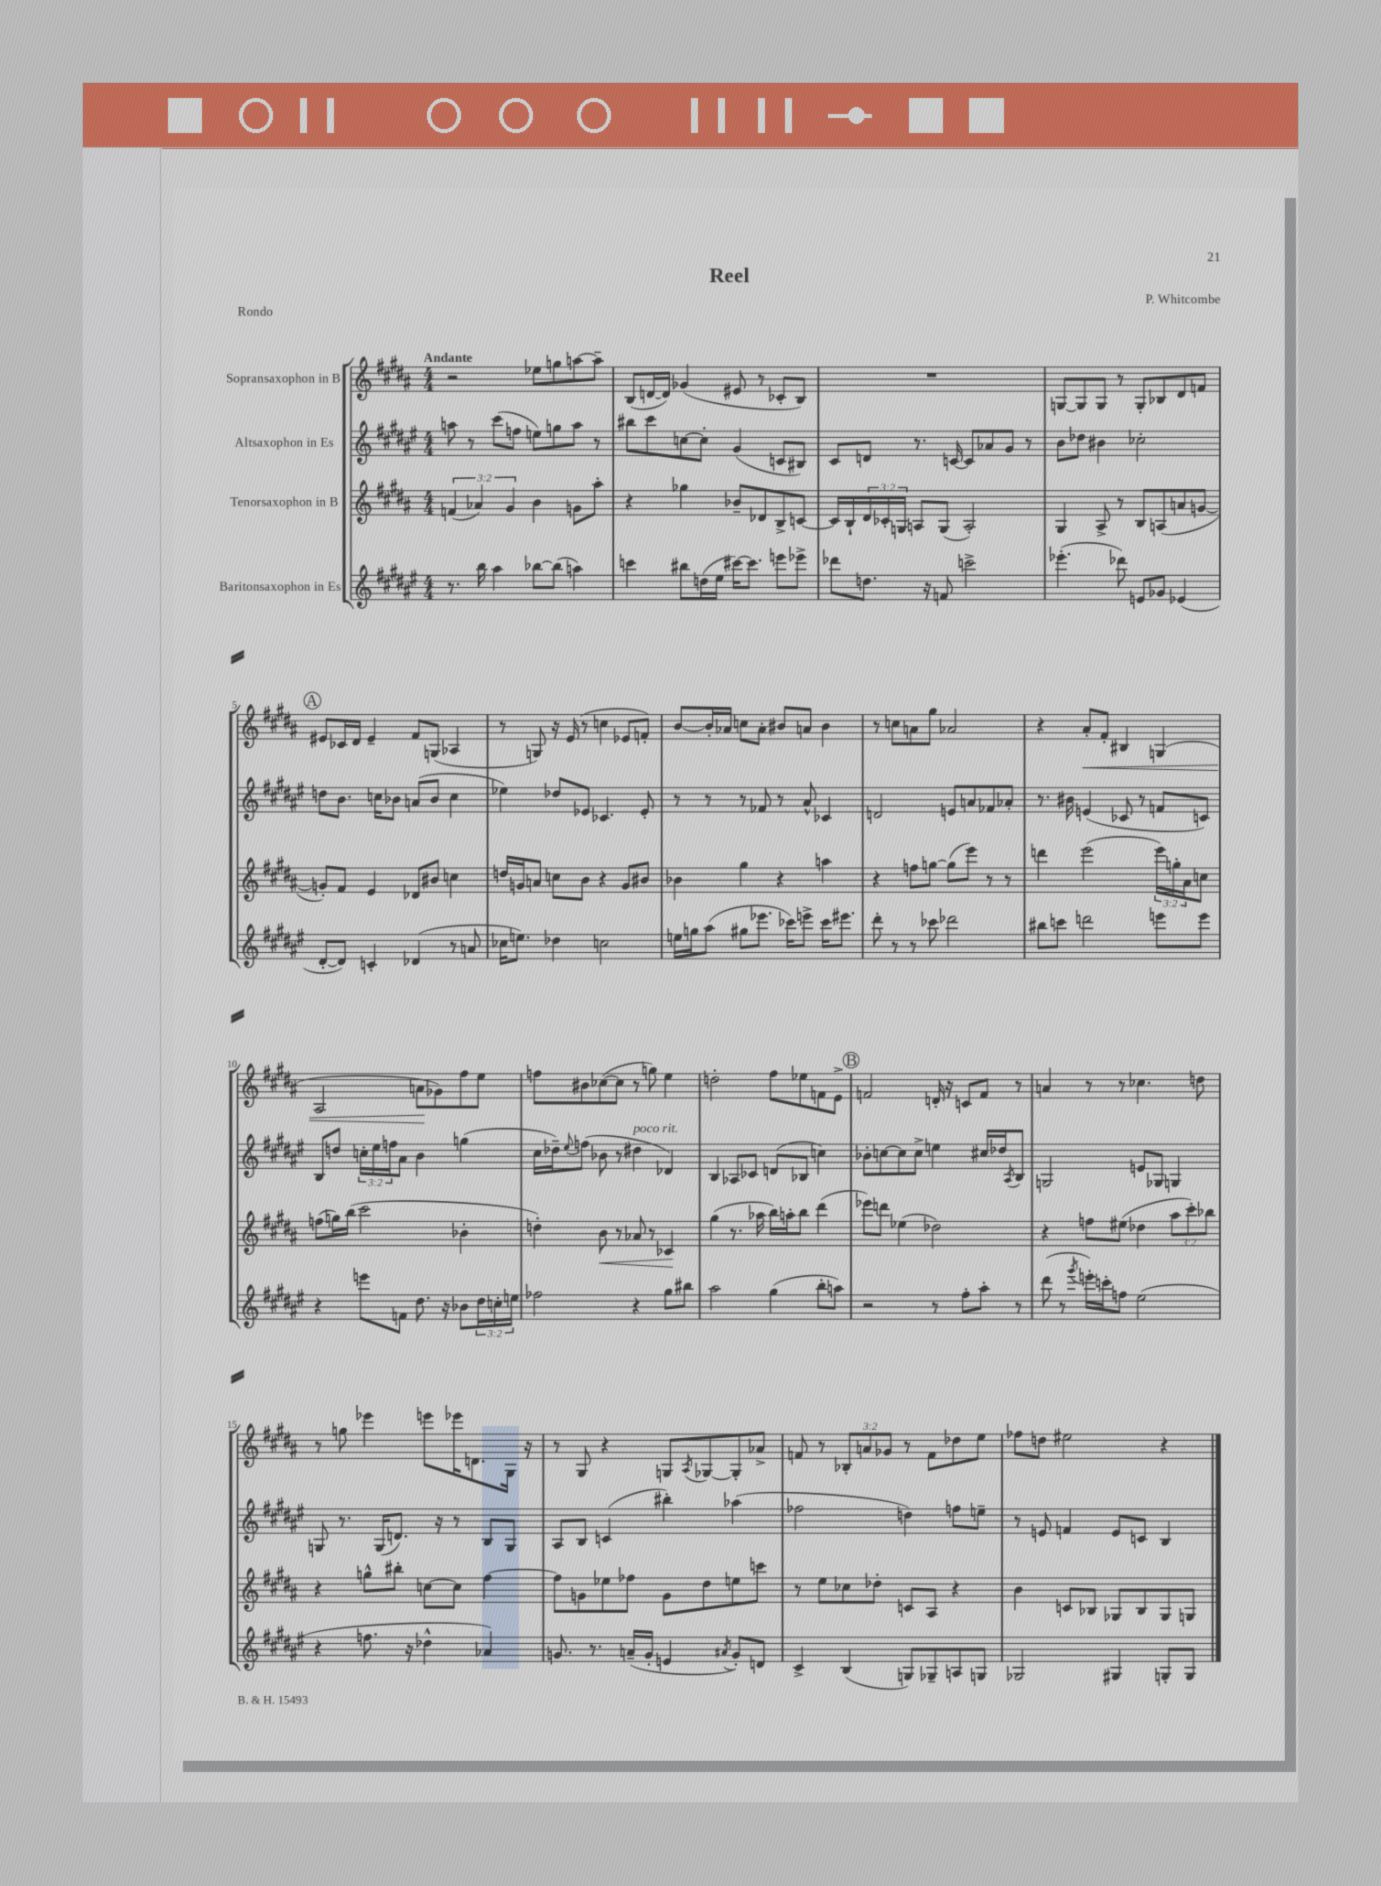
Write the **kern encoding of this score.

**kern	**kern	**dynam	**kern	**kern	**dynam
*part4	*part3	*part3	*part2	*part1	*part1
*staff4	*staff3	*staff3	*staff2	*staff1	*staff1
*I"Baritonsaxophon in Es	*I"Tenorsaxophon in B	*	*I"Altsaxophon in Es	*I"Sopransaxophon in B	*
*clefG2	*clefG2	*	*clefG2	*clefG2	*
*k[f#c#g#d#a#e#]	*k[f#c#g#d#a#]	*	*k[f#c#g#d#a#e#]	*k[f#c#g#d#a#]	*
*M4/4	*M4/4	*	*M4/4	*M4/4	*
=1	=1	=1	=1	=1	=1
!	!	!	!	!LO:TX:a:B:t=Andante	!
8.r	(6fn/	.	8aan\	2r	.
.	.	.	8r	.	.
.	6a-X/)	.	.	.	.
16bb\	.	.	.	.	.
4aa#\	.	.	(8ccc#\L	.	.
.	6g#/	.	.	.	.
.	.	.	8ffn\J	.	.
[8bb-X\L	4b\	.	8een\L)	8ee-X\L	.
(8bb-\J]	.	.	8ggn\	8ggn\	.
4aan\)	8gn\L	.	8aa\J	[8aan\	.
.	8aa#'\J	.	8r	8aa~\J]	.
=2	=2	=2	=2	=2	=2
4cccn\	4r	.	8bb#X\L	(8B/L	.
.	.	.	8ccc#\	[16dn/L	.
.	.	.	.	16d/JJ])	.
8bb#X\L	4gg-X\	.	[8ccn\	(4g-X/	.
(16ddn\L	.	.	8cc'\J]	.	.
16ee#\JJ	.	.	.	.	.
[16ccc#X\KL)	8b-X~/L	.	(4g#/	8e#X/	.
8.ccc#\J]	.	.	.	.	.
.	8d-X/	.	.	8r	.
8eeen\L	8B^/	.	8cn/L	8c-X'/L	.
8eee-X^\J	[8cn/J	.	8B#X/J)	8B/J)	.
=3	=3	=3	=3	=3	=3
8ddd-X\L	16c/LL]	.	8c#/L	1r	.
.	16B`/	.	.	.	.
8.ddn\J	24d#/	.	8dn/J	.	.
.	24c-X'/	.	.	.	.
.	24Gn/JJ	.	.	.	.
.	8An/L	.	8.r	.	.
16r	.	.	.	.	.
8fn/	(8G/J	.	.	.	.
.	.	.	[16cn/	.	.
2cccn^\	2A'/)	.	8c/L]	.	.
.	.	.	8a-X/	.	.
.	.	.	8g#/J	.	.
.	.	.	8r	.	.
=4	=4	=4	=4	=4	=4
(4.eee-X'\	4G#/	.	8b\L	[8Gn/L	.
.	.	.	8dd-X\J	8G/]	.
.	8A#^/	.	4b#X\	8G/J	.
8ddd-X\)	8r	.	.	8r	.
8en/L	8B/L	.	2cc-X'\	8G'/L	.
8g-X/J	(8An/	.	.	8B-X/	.
(4e-X/	8an/	.	.	8d#/	.
.	[8gn/J	.	.	8fn/J	.
!!LO:LB:g=z
!!LO:REH:place=s1:t=A
=5	=5	=5	=5	=5	=5
[8d#'/L	8gn'/L])	.	8ddn\L	8e#X/L	.
8d#/J])	8f#/J	.	8.b\J	16c-X/L	.
.	.	.	.	16d#/JJ	.
4cn'/	4e/	.	.	4e#~/	.
.	.	.	16ccn\KL	.	.
.	.	.	8b-X\J	.	.
(4d-X/	8d-X/L	.	(8an/L	8f#/L	.
.	8b#X/J	.	8b-/J	(8Gn/J	.
8r	4ccn\	.	4cc\	4A-X/	.
8an/	.	.	.	.	.
=6	=6	=6	=6	=6	=6
16cc-X\KL	16ddn/LL	.	4ee-X\)	8r	.
8.een\J)	16gn/J	.	.	.	.
.	8an/J	.	.	8Gn/)	.
4dd-X\	8ccn\L	.	8dd-X/L	16r	.
.	.	.	.	(16e/	.
.	8b\J	.	8e-X/J	8r	.
2ccn\	4r	.	4.c-X/	4ccn\	.
.	8g/L	.	.	8e-X/L	.
.	8b#X/J	.	8e-'/	8fn'/J)	.
=7	=7	=7	=7	=7	=7
16een\LL	4b-X\	.	8r	[8b/L	.
16ggn\J	.	.	.	.	.
(8aa#\J	.	.	8r	16b'/L]	.
.	.	.	.	16a-X/JJ	.
8gg#X\L	4gg#\	.	8r	8ccn\L	.
8.eee-X\J	.	.	8f-X/	8a-'\J	.
.	4r	.	8r	8b#X/L	.
16ccc-X\KL)	.	.	.	.	.
8eeen^\J	.	.	8a#^^/	8an/J	.
16ccc-\KL	4aan\	.	4c-X/	4b#\	.
8.eee#X\J	.	.	.	.	.
=8	=8	=8	=8	=8	=8
8ddd#'\	4r	.	2dn/	8r	.
8r	.	.	.	8ccn\L	.
8r	8ffn\L	.	.	8an\	.
8ccc-X\	[8ggn\J	.	.	8gg#\J	.
2ddd-X\	(8gg\L]	.	8en/L	2a-X/	.
.	8eee\J)	.	8an/	.	.
.	8r	.	8f-X/	.	.
.	8r	.	8a-X'/J	.	.
=9	=9	=9	=9	=9	=9
8bb#X\L	4dddn\	.	8.r	4r	.
8cccn\J	.	.	.	.	.
.	.	.	16b#X\	.	.
!	!	!	!	!	!LO:HP:b
2dddn\	(2eee\	.	(4en/	8a#'/L	<
.	.	.	.	8f#'/J	.
.	.	.	8c-X/	4B#X/	.
.	.	.	8r	.	.
8eeen\L	24eee\LL)	.	8fn/L	(4Gn/	.
.	24ggn'\	.	.	.	.
.	24a#\J	.	.	.	.
8eee\J	8ccn\J	.	8cn/J)	.	.
!!LO:LB:g=z
=10	=10	=10	=10	=10	=10
4r	(8ffn\L	.	8B/L	2A#/	.
.	16ggn\L)	.	8ddn/J	.	.
.	(16bb\JJ	.	.	.	.
8eeen\L	2ccc#\	.	24ccn'\LL	.	.
.	.	.	24ee#\	.	.
.	.	.	24ffn\J	.	.
8fn\J	.	.	8a#\J	.	.
8.dd#\	.	.	4b\	8an\L	.
.	.	.	.	8g-X\)	[
16r	.	.	.	.	.
8b-X\L	4b-X'\	.	(4ggn\	8ff#\	.
24dd#\L	.	.	.	8ee\J	.
24ccn'\	.	.	.	.	.
24een\JJ	.	.	.	.	.
=11	=11	=11	=11	=11	=11
2ff-X\	4ddn'\)	.	16cc#\LL	8ffn\L	.
.	.	.	16dd-X~\J)	.	.
.	.	.	8qqee#/	.	.
.	.	.	(8ffn\J	8b#X\	.
!	!	!LO:HP:b	!	!	!
.	8b\	<	8b-X\	([8cc-X\	.
.	8r	.	8r	8cc-\J]	.
!	!	!	!LO:TX:a:i:t=poco rit.	!	!
4r	8a-X/	.	4dd#X\	8r	.
.	8r	.	.	8ggn\)	.
8gg#\L	4c-X/	.	4d-X/)	4ee\	.
8bb#X\J	.	.	.	.	.
.	.	[	.	.	.
=12	=12	=12	=12	=12	=12
2aa#\	(4gg#\	.	4B/	2ddn'\	.
.	8.r	.	8A-X/L	.	.
.	.	.	8c-X/J	.	.
.	16aa-X\	.	.	.	.
(4gg#\	16bb\LL)	.	(8dn/L	8ff#\L	.
.	16aan'\J	.	.	.	.
.	8bb\J	.	8B-X/J	8ee-X\	.
8bb'\L	(4ddd#\	.	4ccn\)	8fn\	.
8aan\J)	.	.	.	8e^\J	.
!!LO:REH:place=s1:t=B
=13	=13	=13	=13	=13	=13
2r	8eee-X\L)	.	8b-X'\L	2fn/	.
.	8dddn\J	.	[8ccn\	.	.
.	(4ee-X\	.	8cc\]	.	.
.	.	.	8cc^\J	.	.
8r	2dd-X\)	.	4een\	16dn'/	.
.	.	.	.	16r	.
8ff#'\L	.	.	.	8cn/L	.
8aa#'\J	.	.	16cc#X/LL	8f/J	.
.	.	.	16dd-X/J	.	.
.	.	.	8qA#/	.	.
8r	.	.	8B/J	8r	.
=14	=14	=14	=14	=14	=14
(8ddd#\	4r	.	2Gn/	4an/	.
8r	.	.	.	.	.
8qggg#/	.	.	.	.	.
16eeen'\LL)	8ffn\L	.	.	8r	.
16cccn'\J	.	.	.	.	.
8ffn\J	(8ee#X\J	.	.	8r	.
(2ee#\	4dd-X\	.	8en/L	4.cc-X\	.
.	.	.	8G-X/J	.	.
.	12aa#\L	.	4Gn/	.	.
.	12ccc#'\)	.	.	.	.
.	.	.	.	8ddn\	.
.	12bb-X\J	.	.	.	.
!!LO:LB:g=z
=15	=15	=15	=15	=15	=15
4r	4r	.	8Gn/	8r	.
.	.	.	8.r	8ggn\	.
8.ffn\	8ggn^^\L	.	.	4eee-X\	.
.	.	.	(16G/KL	.	.
.	8bb#X'\J	.	8.dn/J)	.	.
16r	.	.	.	.	.
4dd-X^^\	[8ccn\L	.	.	8eeen\L	.
.	.	.	16r	.	.
.	8cc\J]	.	8r	16eee-X\K	.
.	.	.	.	8.dn\	.
4a-X/)	[4ff#\	.	8B/L	.	.
.	.	.	8G/J	16G#\Jk	.
.	.	.	.	16r	.
=16	=16	=16	=16	=16	=16
8.gn/	8ff#\L]	.	8A#/L	8r	.
.	8gn\	.	8B/J	8G#/	.
8.r	.	.	.	.	.
.	8ee-X\	.	(4cn/	4r	.
(16an~/LL	8ff-X\J	.	.	.	.
16g'/JJ	.	.	.	.	.
4en/	8g\L	.	4bb#X'\)	8Gn/L	.
.	.	.	.	8qA#/	.
.	8dd#\	.	.	[8G-X/	.
8qa#X/	.	.	.	.	.
8g'/L)	8een\	.	(4aa-X\	8G-'/]	.
8dn/J	8cccn\J	.	.	8a-X^/J	.
=17	=17	=17	=17	=17	=17
4c#^/	8r	.	2ff-X\	8fn/	.
.	8ee\L	.	.	8r	.
(4B/	8cc-X\	.	.	12B-X'/L	.
.	.	.	.	12an/	.
.	8dd-X'\J	.	.	.	.
.	.	.	.	12g-X/J	.
8Gn/L)	8cn/L	.	4ddn\)	8r	.
8G-X~/	8A#/J	.	.	8f\L	.
8An/	4r	.	8ffn\L	8dd-X\	.
8Gn/J	.	.	8een~\J	8ee\J	.
=18	=18	=18	=18	=18	=18
2G-X/	4b\	.	8r	8ff-X\L	.
.	.	.	8en/	8ddn\J	.
.	8cn/L	.	4fn/	2ee#X\	.
.	8B-X/J	.	.	.	.
4G#X/	8G-X/L	.	8e/L	.	.
.	8B-/	.	8cn/J	.	.
8Gn'/L	8G-/	.	4B/	4r	.
8G/J	8Gn/J	.	.	.	.
==	==	==	==	==	==
*-	*-	*-	*-	*-	*-
